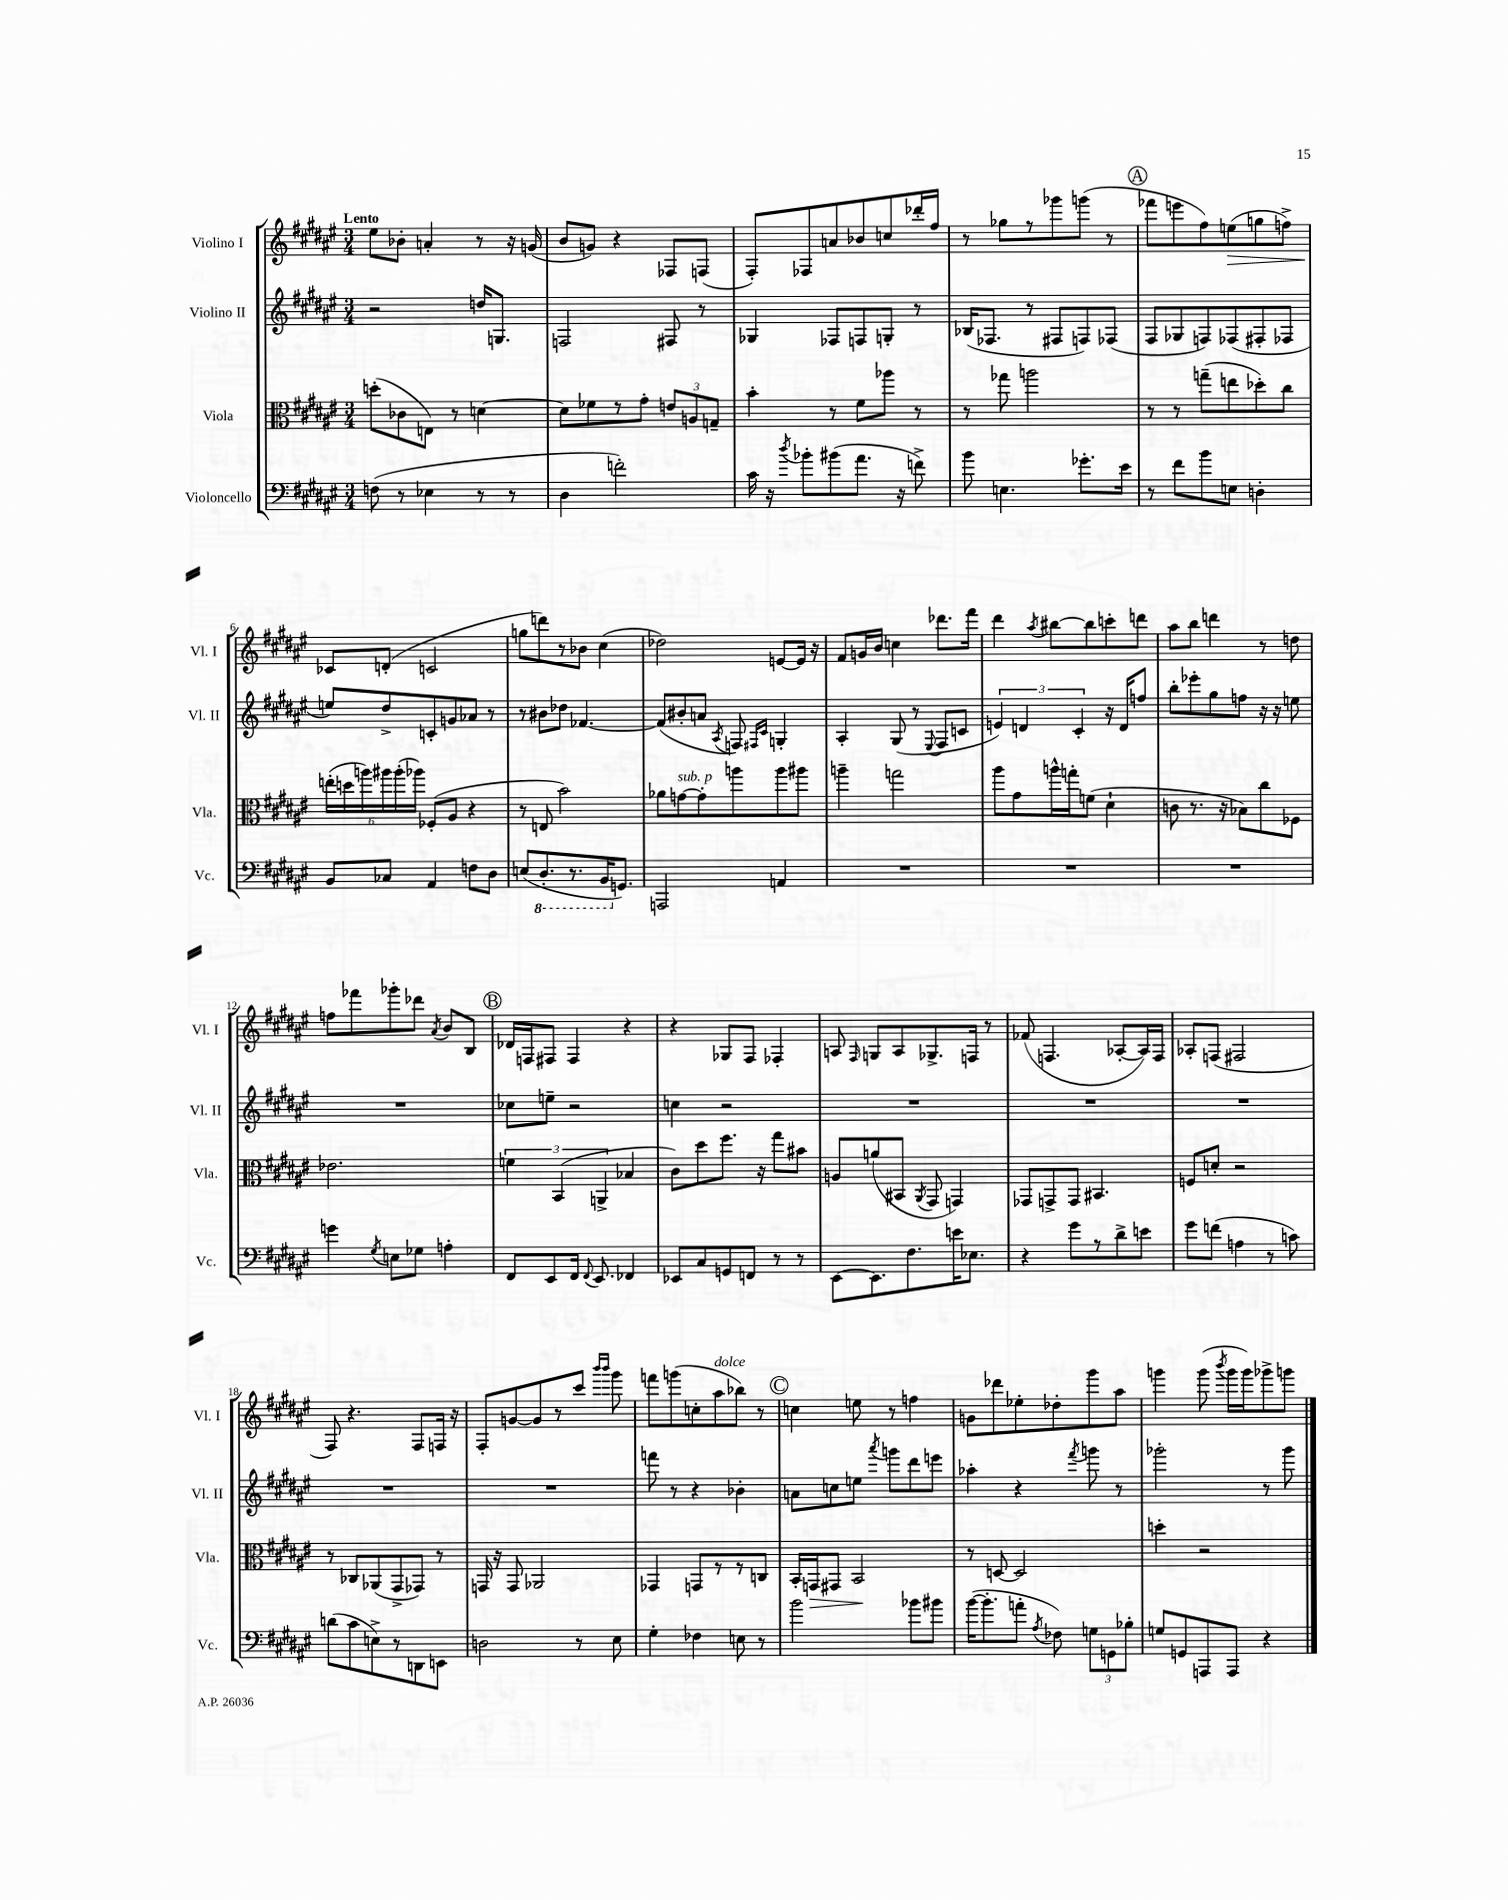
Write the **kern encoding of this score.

**kern	**kern	**dynam	**kern	**kern	**dynam
*part4	*part3	*part3	*part2	*part1	*part1
*staff4	*staff3	*staff3	*staff2	*staff1	*staff1
*I"Violoncello	*I"Viola	*	*I"Violino II	*I"Violino I	*
*I'Vc.	*I'Vla.	*	*I'Vl. II	*I'Vl. I	*
*clefF4	*clefC3	*	*clefG2	*clefG2	*
*k[f#c#g#d#a#e#]	*k[f#c#g#d#a#e#]	*	*k[f#c#g#d#a#e#]	*k[f#c#g#d#a#e#]	*
*M3/4	*M3/4	*	*M3/4	*M3/4	*
=1	=1	=1	=1	=1	=1
!	!	!	!	!LO:TX:a:B:t=Lento	!
(8Fn\	(8ddn'\L	.	2r	8ee#\L	.
8r	8c-X\	.	.	8b-X'\J	.
4E-X\	8En\J)	.	.	4an'/	.
.	8r	.	.	.	.
8r	[4dn\	.	16ddn/KL	8r	.
.	.	.	8.Gn/J	.	.
8r	.	.	.	16r	.
.	.	.	.	(16gn/	.
=2	=2	=2	=2	=2	=2
4D#\	8d\L]	.	2Fn/	8b/L	.
.	8f-X\	.	.	8gn/J)	.
2fn'\)	8r	.	.	4r	.
.	8g#'\J	.	.	.	.
.	12en/L	.	8F#X/	8F-X/L	.
.	12An/	.	.	.	.
.	.	.	8r	(8Fn/J	.
.	12Gn~/J	.	.	.	.
=3	=3	=3	=3	=3	=3
16c#\	4b'\	.	4G-X/	8F#'/L)	.
16r	.	.	.	.	.
8qdd#/	.	.	.	.	.
8b-X'\L	.	.	.	8F-X/	.
(8b#X\	8r	.	8F-X/L	8an/	.
8.a#\J	8f#\L	.	8Fn/	8b-X/	.
.	8aa-X\J	.	8Gn'/J	8ccn/	.
16r	.	.	.	.	.
8fn^\)	8r	.	8r	16ddd-X'/L	.
.	.	.	.	16ff#/JJ	.
=4	=4	=4	=4	=4	=4
8b\	8r	.	(16B-X/KL	8r	.
.	.	.	8.F-X/J	.	.
4.En\	8gg-X\	.	.	8gg-X\L	.
.	2aan\	.	8r	8r	.
.	.	.	8F#X/L	8ggg-X\	.
8.g-X'\L	.	.	8Fn/)	(8gggn\J	.
.	.	.	(8F-X/J	8r	.
16e#\Jk	.	.	.	.	.
!!LO:REH:place=s1:t=A
=5	=5	=5	=5	=5	=5
8r	8r	.	8F#/L	8fff-X\L	.
8f#\L	8r	.	8G-X/	8eeen\	.
8b\	(8ggn~\L	.	8Fn/)	8ff#\)	.
!	!	!	!	!	!LO:HP:b
8En\J	8een\	.	(8F-X/	(8een\	>
4Dn'\	8dd-X'\)	.	8F#X'/	8ggn\	.
.	8cc#\J	.	8F-X/J	8ffn^\J)	.
!!LO:LB:g=z
=6	=6	=6	=6	=6	=6
8BB/L	(24een'\LL	.	8een/L)	8c-X/L	.
.	24ddn\	.	.	.	.
.	24aan\)	.	.	.	.
8C-X/J	24aa#X\	.	8dd#^/	(8dn'/J	]
.	(24aa#'\	.	.	.	.
.	24aa-X\JJ)	.	.	.	.
4AA#/	(8F-X'/L	.	8cn'/	2cn/	.
.	8A#/J	.	8gn/	.	.
8Fn\L	4r	.	8a-X/J	.	.
8D#\J	.	.	8r	.	.
=7	=7	=7	=7	=7	=7
(8En/L	8r	.	8r	8ggn\L	.
*8ba	*	*	*	*	*
8.DD#'/	8En/	.	8b#X\L	8dddn\)	.
.	2b\)	.	8dd-X\J	8r	.
8.r	.	.	.	.	.
.	.	.	[4.f-X/	8b-X\J	.
16BBB/K	.	.	.	(4cc#\	.
*X8ba	*	*	*	*	*
8.GGn/J)	.	.	.	.	.
=8	=8	=8	=8	=8	=8
2AAAn/	8a-X\L	.	(8f-/L]	2dd-X\)	.
!	!LO:TX:a:i:t=sub. p	!	!	!	!
.	[8gn\	.	8b#X'/	.	.
.	8g'\]	.	8an/J	.	.
.	.	.	8qA#/	.	.
.	8aan\	.	8Fn/)	.	.
.	.	.	16qqF#X/LL	.	.
.	.	.	16qqc#/JJ	.	.
4AAn/	8aa\	.	4Gn'/	[8en/L	.
.	8aa#X\J	.	.	16e/Jk]	.
.	.	.	.	16r	.
=9	=9	=9	=9	=9	=9
2.r	4aan~\	.	4A#'/	8f#/L	.
.	.	.	.	16gn/L	.
.	.	.	.	16b/JJ	.
.	2ggn\	.	(8G#/	4ccn\	.
.	.	.	8r	.	.
.	.	.	8qqE#/	.	.
.	.	.	8F#/L	8.ddd-X\L	.
.	.	.	8cn/J	.	.
.	.	.	.	16fff#\Jk	.
=10	=10	=10	=10	=10	=10
2.r	8aa#\L	.	6en/)	4ddd#\	.
.	8g#\	.	.	.	.
.	.	.	6dn/	.	.
.	.	.	.	8qaa#/	.
.	16aan^^\L	.	.	[8bb#X\L	.
.	16ggn'\J	.	.	.	.
.	.	.	6c#'/	.	.
.	(8fn\J	.	.	8bb#\]	.
.	4d#`\	.	16r	8cccn'\	.
.	.	.	16d/KL	.	.
.	.	.	8ffn/J	8dddn\J	.
=11	=11	=11	=11	=11	=11
2.r	8cn\	.	8bb'\L	8aa#\L	.
.	8.r	.	8eee-X'\	8bb\J	.
.	.	.	8gg#\	4dddn\	.
.	16r	.	.	.	.
.	8B-X\L)	.	8ffn\J	.	.
.	8cc#\	.	16r	8r	.
.	.	.	16r	.	.
.	8F-X\J	.	8een\	8ddn\	.
!!LO:LB:g=z
=12	=12	=12	=12	=12	=12
4gn\	2.e-X\	.	2.r	8ffn\L	.
.	.	.	.	8fff-X\	.
8qG#/	.	.	.	.	.
8En\L	.	.	.	8ggg-X'\	.
8G-X\J	.	.	.	8ddd-X\J	.
.	.	.	.	8qa#/	.
4An'\	.	.	.	8b/L	.
.	.	.	.	8B/J	.
!!LO:REH:place=s1:t=B
=13	=13	=13	=13	=13	=13
8FF#/L	6fn\	.	8cc-X\L	16d-X/LL	.
.	.	.	.	16Fn/J	.
8EE#/	.	.	8een~\J	8F#X/J	.
.	(6BB/	.	.	.	.
16FF#/Jk	.	.	2r	4F#/	.
8qqFF#/	.	.	.	.	.
8.EE#/	.	.	.	.	.
.	6AAn^/	.	.	.	.
4FF-X/	4B-X/	.	.	4r	.
=14	=14	=14	=14	=14	=14
8EE-X/L	8c#\L)	.	4ccn\	4r	.
8C#/	8dd#\	.	.	.	.
8GGn/	8.ff#\J	.	2r	8G-X/L	.
8FFn/J	.	.	.	8F#/J	.
.	16r	.	.	.	.
8r	8gg#\L	.	.	4F-X'/	.
8r	8b#X\J	.	.	.	.
=15	=15	=15	=15	=15	=15
[8EE#\L	8An/L	.	2.r	8An/	.
.	.	.	.	16qqF#/	.
8.EE#\]	(8an/	.	.	8Gn/L	.
.	8BB#X/J	.	.	8A/	.
8.F#\	.	.	.	.	.
.	8qAA#/	.	.	.	.
.	8GG#/	.	.	8.G-X^/	.
16en\K	4GGn/)	.	.	.	.
8.E-X\J	.	.	.	16Fn/Jk	.
.	.	.	.	8r	.
=16	=16	=16	=16	=16	=16
4r	8GG-X/L	.	2.r	(8f-X/	.
.	8GGn^/	.	.	4.Fn/	.
8g#\L	8GG/J	.	.	.	.
8r	4.BB#X/	.	.	.	.
8d#^\	.	.	.	[8A-X'/L	.
8en\J	.	.	.	16A-/L])	.
.	.	.	.	16F/JJ	.
=17	=17	=17	=17	=17	=17
8g#\L	8Fn/L	.	2.r	8A-X'/L	.
(8fn\J	8dn'/J	.	.	(8Fn/J	.
4An\	2r	.	.	2F#X/	.
8r	.	.	.	.	.
8cn\)	.	.	.	.	.
!!LO:LB:g=z
=18	=18	=18	=18	=18	=18
(8dn\L	8r	.	2.r	8F#/)	.
8c#\	8C-X/L	.	.	4.r	.
8En^\)	(8AA-X/	.	.	.	.
8r	8GG#^/	.	.	.	.
8DDn\	8GG-X/J)	.	.	8F#/L	.
8EEn\J	8r	.	.	16Fn/Jk	.
.	.	.	.	16r	.
=19	=19	=19	=19	=19	=19
2Dn\	16GGn/	.	2.r	8F#'/L	.
.	16r	.	.	.	.
.	8GG/	.	.	[8gn/	.
.	2AA-X/	.	.	8g/]	.
.	.	.	.	8r	.
8r	.	.	.	8ccc#/J	.
.	.	.	.	16qqbbb/LL	.
.	.	.	.	16qqbbb/JJ	.
8E#\	.	.	.	8ggg#\	.
=20	=20	=20	=20	=20	=20
4G#'\	4GG-X/	.	8fffn\	8fffn\L	.
.	.	.	8r	(8gggn\	.
4F-X\	8GGn/L	.	4r	8ccn'\	.
!	!	!	!	!LO:TX:a:i:t=dolce	!
.	8r	.	.	8aa#\	.
8En\	8r	.	4b-X'\	8bb-X\J)	.
8r	8Cn/J	.	.	8r	.
!!LO:REH:place=s1:t=C
=21	=21	=21	=21	=21	=21
2b\	16BB'/LL	.	8an\L	4ccn\	.
!	!	!LO:HP:b	!	!	!
.	16GGn/J	>	.	.	.
.	8GG#X/J	.	8ccn\	.	.
.	2BB/	.	8een\J	8een\	.
.	.	.	8qaaa#/	.	.
.	.	.	8gggn\L	8r	.
8b-X\L	.	.	8ddd#\	4ffn\	.
8b#X\J	.	.	8eeen\J	.	.
.	.	]	.	.	.
=22	=22	=22	=22	=22	=22
([16b\KL	8r	.	4aa-X'\	8gn\L	.
8.b'\]	.	.	.	.	.
.	[8Dn/	.	.	8ddd-X\	.
8an'\J	2D/]	.	4r	8ee-X'\	.
8qA#/	.	.	.	.	.
8F-X\)	.	.	.	8dd-X'\	.
.	.	.	8qfff#/	.	.
12Gn\L	.	.	8gggn\	8ggg#\	.
12GGn\	.	.	.	.	.
.	.	.	8r	8aa#\J	.
12B-X'\J	.	.	.	.	.
=23	=23	=23	=23	=23	=23
8Gn/L	4ddn'\	.	2ggg-X'\	4gggn\	.
8GGn/	.	.	.	.	.
8AAAn/	2r	.	.	(8ggg\	.
.	.	.	.	8qbbb/	.
8AAA/J	.	.	.	16ggg\LL	.
.	.	.	.	16ggg\J)	.
4r	.	.	8r	8ggg-X^\	.
.	.	.	8ggg-\	8gggn\J	.
==	==	==	==	==	==
*-	*-	*-	*-	*-	*-
